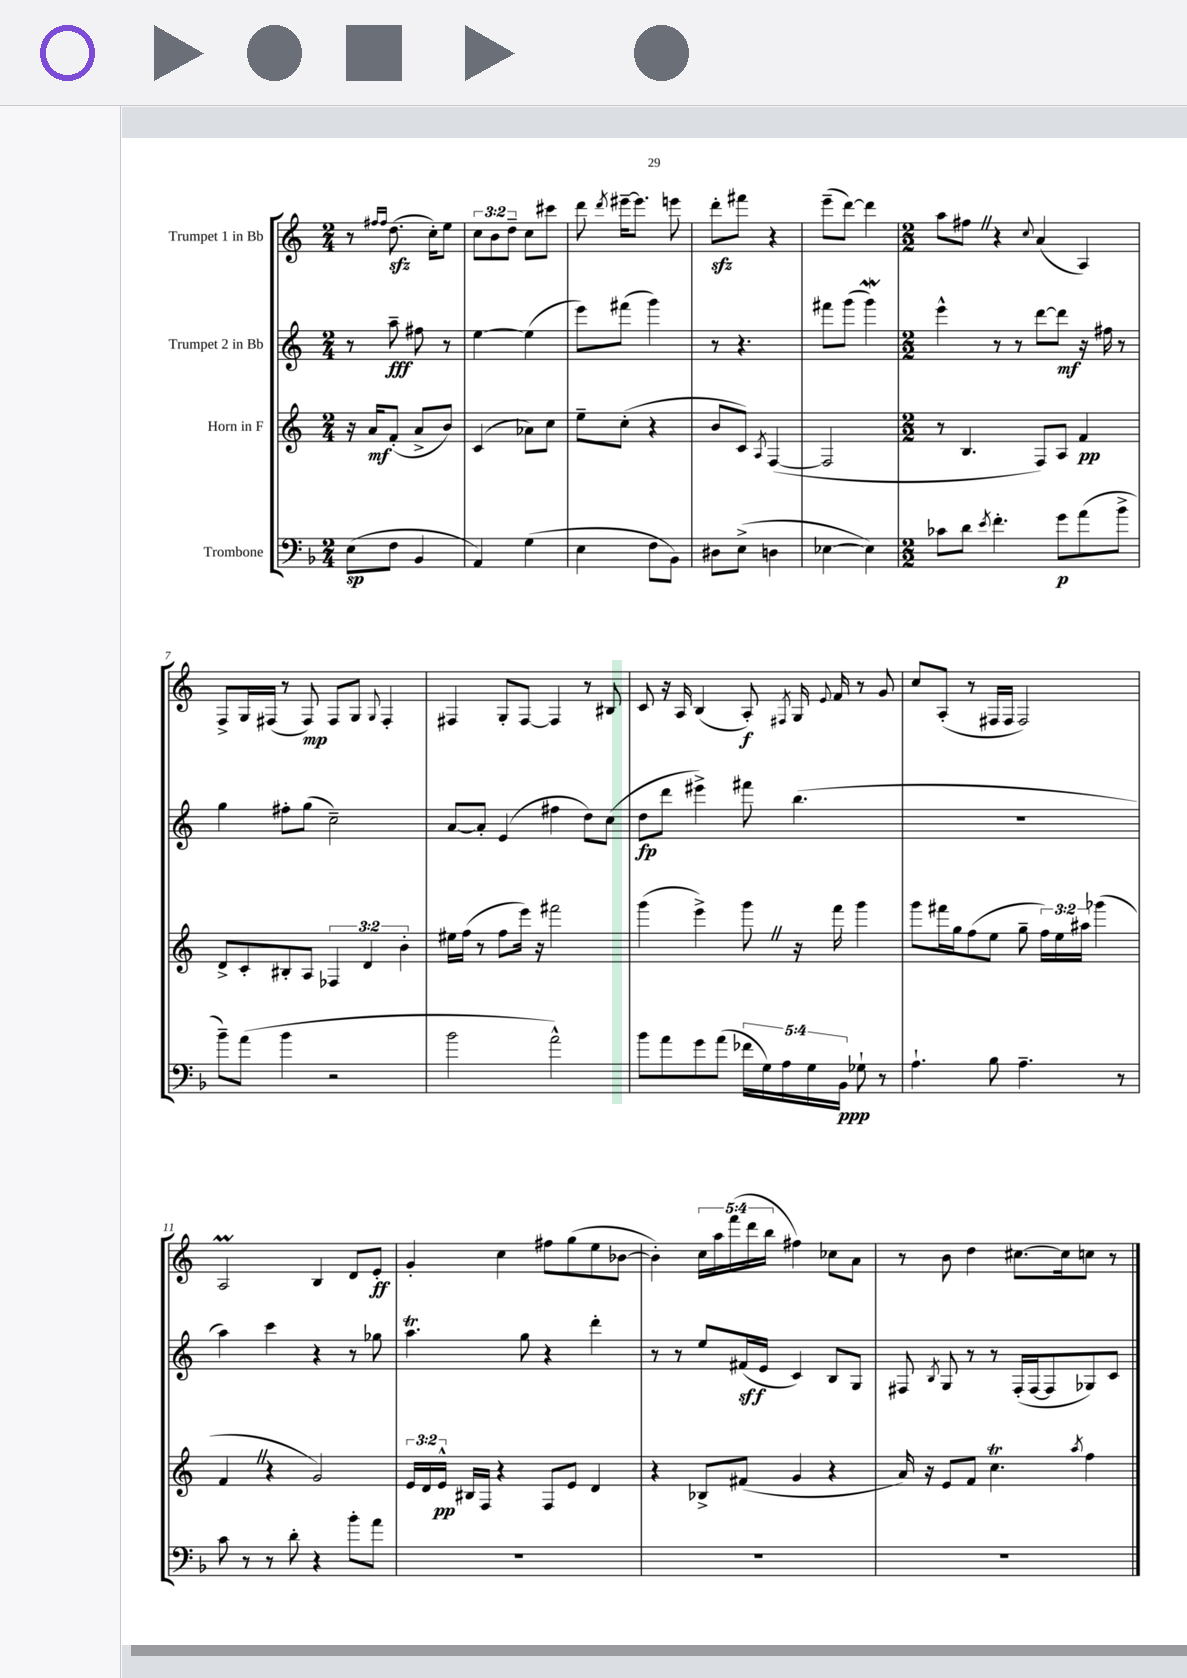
<<
\new StaffGroup <<
\new Staff = "s0" \with { instrumentName = "Trumpet 1 in Bb" } {
    \clef treble \key c \major \numericTimeSignature \time 2/4 \override Staff.TupletNumber.text = #tuplet-number::calc-fraction-text
    \autoBeamOff r8 \grace { fis''16[ fis''16] } d''8.\sfz( c''16[-.) e''8] |
    \tuplet 3/2 { c''8[ b'8 d''8]-- } c''8[ cis'''8] |
    d'''8 \acciaccatura { d'''8 } eis'''16[~-- eis'''8.] e'''8 |
    d'''8[-.\sfz fis'''8] r4 |
    e'''8[--( d'''8]~) d'''4 |
    \numericTimeSignature \time 2/2 a''8[ fis''8] \once \override BreathingSign.text = \markup { \musicglyph "scripts.caesura.straight" } \breathe r4 \appoggiatura { c''8 } a'4( a4) |
    f8[-> g16 fis16]( r8 fis8\mp) fis8[ g8] \appoggiatura { g8 } fis4-. |
    fis4 g8[-. fis8]~ fis4 r8 bis8 |
    c'8 r16 a16 b4( a8-.\f) \acciaccatura { fis8 } g16 \appoggiatura { e'8 } f'16 r8 g'8 |
    c''8[ a8]-.( r8 fis16[ fis16] fis2) |
    a2\prall b4 d'8[ e'8]-.\ff |
    g'4-. c''4 fis''8[ g''8( e''8 bes'8]~ |
    bes'4-.) \tuplet 5/4 { c''16[ a''16 f'''16( d'''16 b''16] } fis''4) ces''8[ a'8] |
    r8 b'8 d''4 cis''8.[~ cis''16 c''8] r8 \bar "|." |
}
\new Staff = "s1" \with { instrumentName = "Trumpet 2 in Bb" } {
    \clef treble \key c \major \numericTimeSignature \time 2/4
    \autoBeamOff r8 a''8--\fff fis''8 r8 |
    e''4~ e''4( |
    e'''8[) fis'''8]( g'''4) |
    r8 r4. |
    fis'''8[ g'''8]( g'''4\mordent) |
    \numericTimeSignature \time 2/2 e'''4-^ r8 r8 d'''8[~ d'''8]\mf r16 fis''16 r8 |
    g''4 fis''8[-. g''8]( c''2--) |
    a'8[~ a'8]-. e'4( fis''4 d''8[) c''8]( |
    d''8[\fp d'''8] eis'''4->) fis'''8 b''4.( |
    R1 |
    a''4) c'''4 r4 r8 ges''8 |
    a''4.\trill g''8 r4 d'''4-. |
    r8 r8 e''8[ fis'16\sff( e'16] c'4) b8[ g8] |
    fis8 \acciaccatura { b8 } g8 r8 r8 fis16[-.( fis16~ fis8 ges8) c'8] \bar "|." |
}
\new Staff = "s2" \with { instrumentName = "Horn in F" } {
    \clef treble \key c \major \numericTimeSignature \time 2/4 \override Staff.TupletNumber.text = #tuplet-number::calc-fraction-text
    \autoBeamOff r16 a'16[\mf f'8]-.( a'8[-> b'8]) |
    c'4( aes'8[) c''8] |
    e''8[-- c''8]-.( r4 |
    b'8[ c'8]) \acciaccatura { a8 } f4~( |
    f2 |
    \numericTimeSignature \time 2/2 r8 b4. f8[) a8] f'4\pp |
    d'8[-> c'8-. bis8-. a8] \tuplet 3/2 { fes4 d'4 b'4-. } |
    eis''16[ f''16]( r8 f''8[ e'''16]) r16 fis'''2 |
    g'''4( e'''4->) g'''8 \once \override BreathingSign.text = \markup { \musicglyph "scripts.caesura.straight" } \breathe r16 f'''16 g'''4 |
    g'''8[ fis'''16 g''16 f''8( e''8] g''8-- \tuplet 3/2 { f''16[) e''16 ais''16] } ges'''4( |
    f'4 \once \override BreathingSign.text = \markup { \musicglyph "scripts.caesura.straight" } \breathe r4 g'2) |
    \tuplet 3/2 { e'16[ d'16 e'16]-^\pp } bis16[ f16] r4 f8[ e'8] d'4 |
    r4 bes8[-> fis'8]( g'4 r4 |
    a'16) r16 e'8[ f'8] c''4.\trill \acciaccatura { a''8 } f''4 \bar "|." |
}
\new Staff = "s3" \with { instrumentName = "Trombone" } {
    \clef bass \key f \major \numericTimeSignature \time 2/4 \override Staff.TupletNumber.text = #tuplet-number::calc-fraction-text
    \autoBeamOff e8[\sp( f8] bes,4 |
    a,4) g4( |
    e4 f8[ bes,8]) |
    dis8[ e8]->( d4 |
    ees4~ ees4) |
    \numericTimeSignature \time 2/2 ces'8[ d'8] \acciaccatura { e'8 } f'4.-. g'8[\p a'8( bes'8]-> |
    bes'8[--) a'8]( bes'4 r2 |
    bes'2 a'2-^) |
    bes'8[ a'8 g'8 a'8]( \tuplet 5/4 { fes'16[ g16) a16 g16 bes,16]\ppp } ges8-! r8 |
    a4.-! bes8 a4.-- r8 |
    c'8 r8 r8 d'8-. r4 bes'8[-. a'8] |
    R1 |
    R1 |
    R1 \bar "|." |
}
>>
>>
